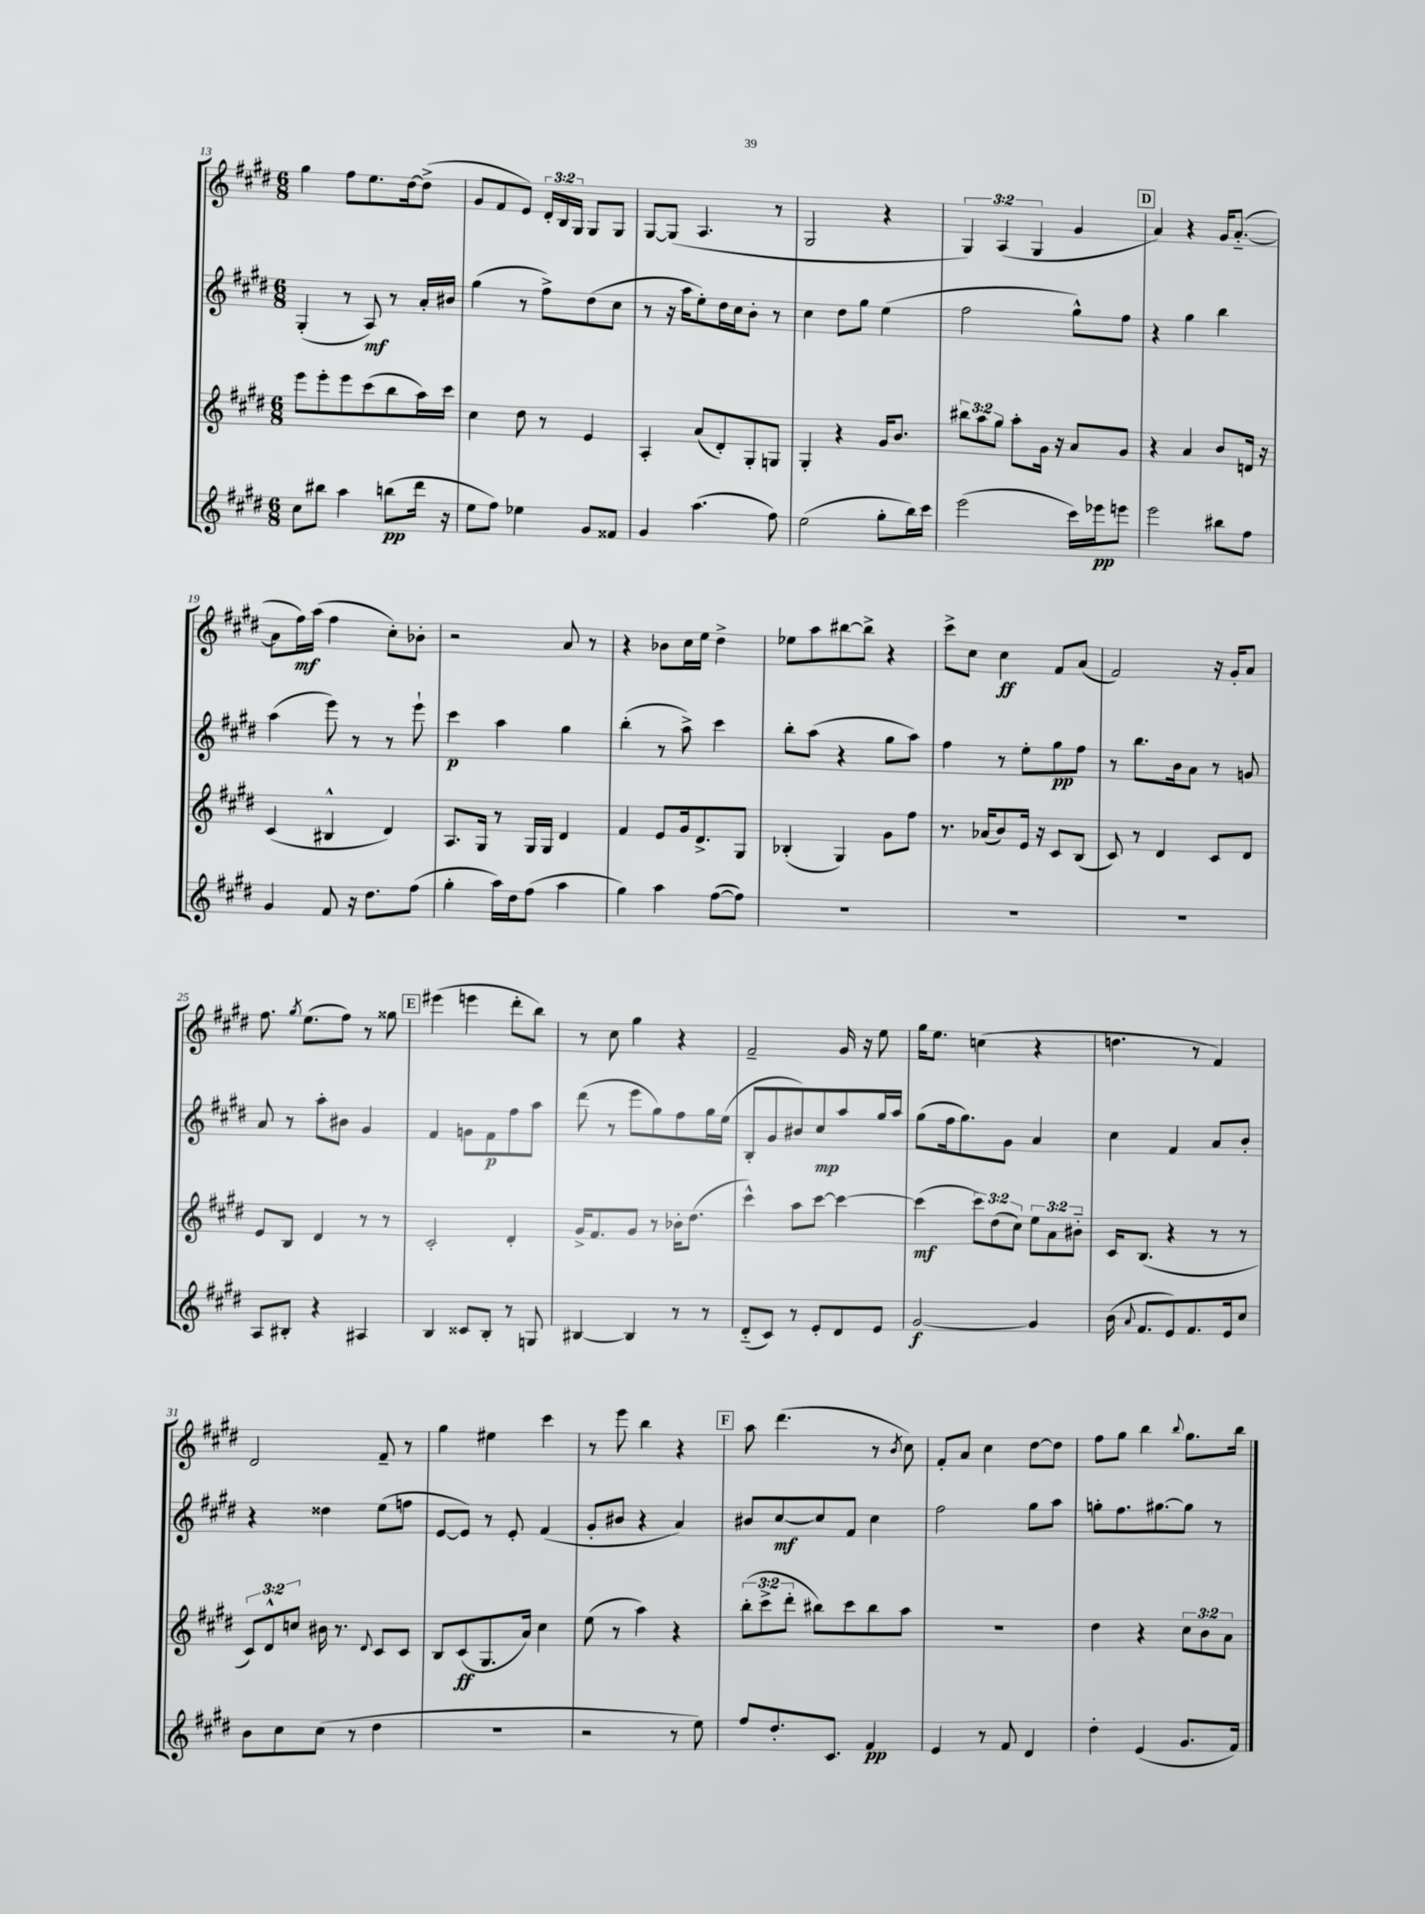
<<
\new StaffGroup <<
\new Staff = "s0" {
    \clef treble \key e \major \numericTimeSignature \time 6/8 \override Staff.TupletNumber.text = #tuplet-number::calc-fraction-text
    \autoBeamOff gis''4 fis''8[ e''8. dis''16~ dis''8]->( |
    gis'8[ fis'8 e'8]) \tuplet 3/2 { dis'16[-. b16 gis16] } gis8[ gis8] |
    gis8[~ gis8]( a4. r8 |
    gis2 r4 |
    \tuplet 3/2 { gis4) a4( gis4 } gis'4 |
    \mark \markup { \box "D" } a'4) r4 gis'16[ a'8.]~-_( |
    a'8[ fis''16\mf) a''16]( fis''4 cis''8[-.) bes'8]-. |
    r2 a'8 r8 |
    r4 bes'8[ cis''16 e''16] dis''4-> |
    ees''8[ a''8 bis''8~ bis''8]-> r4 |
    cis'''8[-> cis''8] cis''4\ff fis'8[ a'8]( |
    fis'2) r16 gis'16[-. a'8] |
    fis''8. \acciaccatura { gis''8 } e''8.[( fis''8]) r8 gisis''8 |
    \mark \markup { \box "E" } eis'''4( e'''4 dis'''8[-. b''8]) |
    r8 cis''8 gis''4 r4 |
    fis'2-- gis'16 r16 e''8 |
    gis''16[ e''8.] c''4( r4 |
    d''4. r8 fis'4) |
    dis'2 fis'8-- r8 |
    gis''4 eis''4 cis'''4 |
    r8 e'''8 b''4 r4 |
    \mark \markup { \box "F" } a''8 dis'''4.( r8 \acciaccatura { b'8 } cis''8) |
    fis'8[-. a'8] cis''4 dis''8[~ dis''8] |
    fis''8[ gis''8] b''4 \appoggiatura { b''8 } gis''8.[ b''16] \bar "|." |
}
\new Staff = "s1" {
    \clef treble \key e \major \numericTimeSignature \time 6/8
    \autoBeamOff gis4-.( r8 a8\mf) r8 a'16[-. bis'16] |
    gis''4( r8 fis''8[->) dis''8( cis''8] |
    r8 r16 a''16[ e''8-.) dis''16 cis''16 b'8]-. r8 |
    cis''4 dis''8[ gis''8] e''4( |
    fis''2 gis''8[-^) fis''8] |
    \mark \markup { \box "D" } r4 gis''4 b''4 |
    a''4( e'''8) r8 r8 e'''8-! |
    cis'''4\p a''4 gis''4 |
    b''4-.( r8 a''8->) cis'''4 |
    b''8[-. a''8]( r4 gis''8[ a''8]) |
    fis''4 r8 e''8[-. gis''8\pp fis''8] |
    r8 b''8.[ b'16 a'8] r8 g'8 |
    a'8 r8 a''8[-. bis'8] gis'4 |
    \mark \markup { \box "E" } fis'4 g'8[ fis'8\p fis''8 a''8] |
    dis'''8( r8 e'''8[ gis''8) fis''8 gis''16 e''16]( |
    b8[-. gis'8 bis'8) cis''8\mp a''8 gis''16 a''16] |
    gis''8[( fis''16 gis''8.) gis'8] a'4 |
    cis''4 fis'4 a'8[ b'8]-. |
    r4 disis''4 e''8[( f''8] |
    e'8[~ e'8]) r8 e'8-. fis'4( |
    gis'8[-. bis'8] r4 a'4) |
    \mark \markup { \box "F" } bis'8[ cis''8~\mf cis''8 fis'8] cis''4 |
    fis''2 gis''8[ a''8] |
    g''8[-. fis''8. gis''8.~ gis''8] r8 \bar "|." |
}
\new Staff = "s2" {
    \clef treble \key e \major \numericTimeSignature \time 6/8 \override Staff.TupletNumber.text = #tuplet-number::calc-fraction-text
    \autoBeamOff e'''8[ e'''8-. e'''8 cis'''8( b''8 a''16) cis'''16] |
    cis''4 dis''8 r8 e'4 |
    a4-. a'8[( dis'8-.) gis8-. g8] |
    gis4-. r4 gis'16[ b'8.] |
    \tuplet 3/2 { bis''8[ a''8 gis''8] } a''8[-. gis'16] r16 a'8[ gis'8] |
    \mark \markup { \box "D" } r4 a'4 b'8[ d'16] r16 |
    cis'4( bis4-^ dis'4) |
    a8.[ gis16] r8 gis16[ gis16] dis'4 |
    fis'4 e'8[ gis'16 dis'8.-> gis8] |
    bes4-.( gis4) gis'8[ fis''8] |
    r8. aes'16[( b'8) e'16] r16 cis'8[ b8]( |
    cis'8) r8 dis'4 cis'8[ dis'8] |
    e'8[ b8] dis'4 r8 r8 |
    \mark \markup { \box "E" } cis'2-. dis'4-. |
    gis'16[-> fis'8. gis'8] r8 bes'16[-. dis''8.]( |
    cis'''4-^) a''8[ cis'''8]~ cis'''4~ |
    cis'''4\mf( \tuplet 3/2 { cis'''8[) dis''8( cis''8]) } \tuplet 3/2 { e''8[ a'8 bis'8]-_ } |
    cis'16[ b8.]( r4 r8 r8 |
    \tuplet 3/2 { cis'8[) dis'8-^ c''8] } bis'16 r8. \appoggiatura { dis'8 } cis'8[ cis'8] |
    b8[ cis'8\ff( gis8. a'16]) cis''4 |
    e''8( r8 a''4) r4 |
    \mark \markup { \box "F" } \tuplet 3/2 { b''8[-.( cis'''8-> dis'''8]-. } bis''8[) cis'''8 bis''8 a''8] |
    R2. |
    dis''4 r4 \tuplet 3/2 { cis''8[ b'8 a'8] } \bar "|." |
}
\new Staff = "s3" {
    \clef treble \key e \major \numericTimeSignature \time 6/8
    \autoBeamOff cis''8[ bis''8] a''4 b''8[\pp( dis'''16] r16 |
    e''8[ fis''8]) ees''4 gis'8[ fisis'8] |
    gis'4 a''4.( fis''8) |
    e''2( gis''8[-. b''16) cis'''16] |
    e'''2( cis'''16[) ees'''16\pp e'''8] |
    \mark \markup { \box "D" } e'''2 bis''8[ fis''8] |
    gis'4 fis'8 r16 dis''8.[ fis''8]( |
    gis''4-. a''16[) dis''16 fis''8]( a''4 |
    gis''4) a''4 fis''8[~( fis''8]) |
    R2. |
    R2. |
    R2. |
    a8[ bis8]-. r4 ais4 |
    \mark \markup { \box "E" } b4 cisis'8[ b8]-. r8 g8 |
    bis4~ bis4 r8 r8 |
    dis'8[-_( cis'8]) r8 e'8[-. dis'8 e'8] |
    gis'2~\f gis'4 |
    b'16( \appoggiatura { a'8 } fis'8.[ e'8) fis'8. e'16 cis''8] |
    b'8[ cis''8 cis''8]( r8 dis''4 |
    R2. |
    r2 r8 e''8) |
    \mark \markup { \box "F" } fis''8[ dis''8.-. cis'8.] fis'4\pp |
    e'4 r8 fis'8 dis'4 |
    dis''4-. e'4( gis'8.[ fis'16]) \bar "|." |
}
>>
>>
\layout { \context { \Score currentBarNumber = #13 } }
